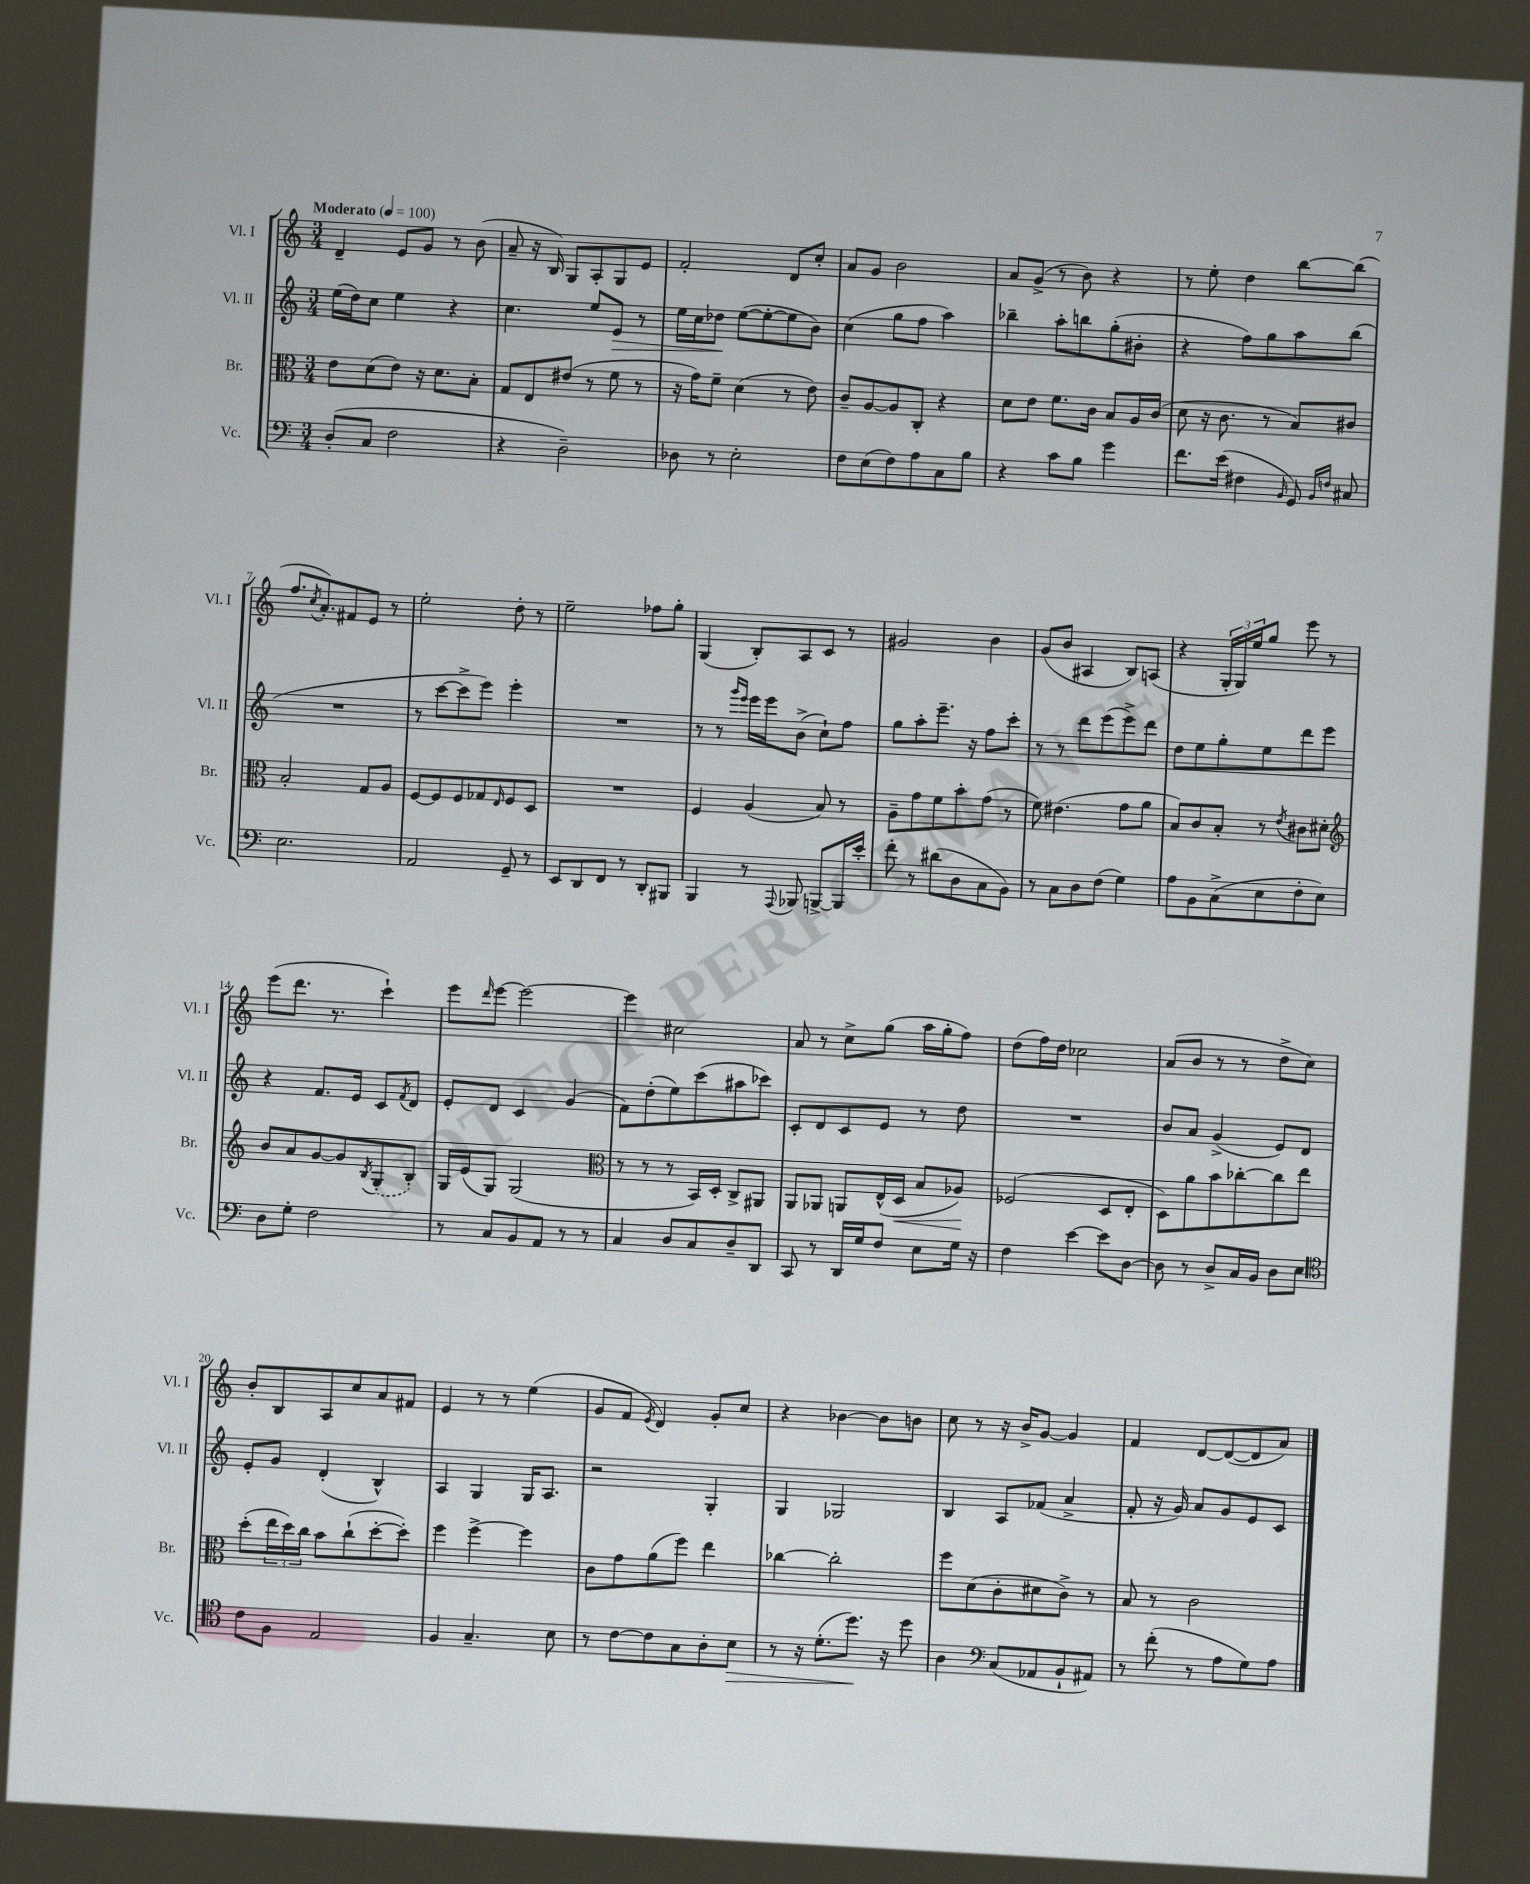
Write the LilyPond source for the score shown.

<<
\new StaffGroup <<
\new Staff = "s0" \with { instrumentName = "Vl. I" shortInstrumentName = "Vl. I" } {
    \clef treble \key c \major \numericTimeSignature \time 3/4 \tempo "Moderato" 4 = 100
    d'4-- e'8 g'8 r8 b'8( |
    a'8-- r16 b16) g8 a8-. g8 e'8 |
    f'2-. d'8 c''8-. |
    a'8 g'8 b'2 |
    a'8 g'8->( r8 b'8) r4 |
    r8 e''8-. d''4 b''8~ b''8( |
    f''8. \acciaccatura { c''8 } a'8.-.) fis'8 e'8 r8 |
    e''2-. d''8-. r8 |
    e''2-- fes''8 g''8-. |
    g4( b8-.) a8 c'8 r8 |
    gis'2 b'4 |
    g'8( b'8 ais4 b8) a8( |
    r4 \tuplet 3/2 { g16-. g16) e''16 } g''8 e'''8 r8 |
    e'''8( d'''8. r8. c'''4-!) |
    e'''8 \grace { d'''16 } e'''8~ e'''2~ |
    e'''4 cis''2 |
    a'8 r8 c''8-> g''8( a''16 g''16-. f''8) |
    d''8( f''16) d''16 ces''2 |
    a'8( b'8 r8 r8 d''8-> c''8) |
    b'8-. b8 a8 c''8 a'8 fis'8 |
    e'4 r8 r8 e''4( |
    g'8 f'8 \acciaccatura { e'8 } d'4) g'8-. c''8 |
    r4 bes'4~ bes'8 b'8 |
    c''8 r8 r16 b'16-> g'8~ g'4 |
    f'4 d'8~ d'8~( d'8 a'8) \bar "|." |
}
\new Staff = "s1" \with { instrumentName = "Vl. II" shortInstrumentName = "Vl. II" } {
    \clef treble \key c \major \numericTimeSignature \time 3/4
    e''16( d''16) c''8 e''4 r4 |
    c''4. e''8 e'8\> r8 |
    e''16 c''16 des''8\! e''8~( e''8~-. e''8 b'8) |
    c''4( g''8 f''8 a''4) |
    bes''4-- a''8-. b''8 g''8-.( bis'8-. |
    r4 f''8) g''8 a''8 b''8( |
    R2. |
    r8 c'''8~ c'''8-> e'''8) e'''4-. |
    R2. |
    r8 r8 \grace { g'''16 e'''16 } e'''16 e'''16 b'8->( c''8-!) f''8 |
    g''8 a''8-. e'''8.-- r16 f''8 c'''8-. |
    r8 r8 d'''8 e'''8( e'''8->) d'''8 |
    d''8 e''8 g''8-. e''8 d'''8 e'''8 |
    r4 f'8. e'16 c'8 \acciaccatura { f'8 } d'8 |
    e'8-. d'8 c'4 g'4( |
    f'8) d''8-.( e''8) c'''8( ais''8 ces'''8) |
    c'8-. d'8 c'8 e'8 r8 d''8 |
    R2. |
    b'8 a'8 g'4->( e'8) d'8 |
    e'8-. g'8 d'4-.( b4-^) |
    a4 g4 g16 a8. |
    r2 g4-. |
    g4 ges2 |
    b4 a8 fes'8( a'4-> |
    f'8-. r16 g'16) a'8 g'8 e'8 c'8 \bar "|." |
}
\new Staff = "s2" \with { instrumentName = "Br." shortInstrumentName = "Br." } {
    \clef alto \key c \major \numericTimeSignature \time 3/4
    e'8 d'8( e'8) r16 d'8. b8-. |
    g8 e8 eis'8( r8 f'8 r8 |
    r16 g'16) f'8-- d'4( r8 e'8) |
    c'8-- a8~ a8 c8-. r4 |
    d'8 e'8 f'8. c'16 b8 a16 c'16( |
    d'8 r16 c'8. r8 b8) cis'8 |
    b2-. g8 a8 |
    f8~ f8 f8 ges8 \grace { e16 } f8 d8 |
    R2. |
    f4 a4( b8) r8 |
    a8-- g'8 f'8 b'8-. g'8( r8 |
    f'8) eis'4.( g'8 a'8 |
    b8) c'8 b8-. r8 \acciaccatura { e'8 } cis'8 dis'8-. |
    \clef treble b'8 a'8 g'8~ g'8 \acciaccatura { b8 } \once \slurDashed g8-.( b8-.) |
    g16 e'16( g8) g2( |
    \clef alto r8 r8 r8 b,16) d16-. c8-> ais,8 |
    a,8 aes,8 a,8 e16-^( d16\< b8 aes8\!) |
    fes2( d8 e8-. |
    d8) a'8 b'8 ces''8~-. ces''8 e''8 |
    d''8-.( \tuplet 3/2 { e''16 d''16) c''16 } b'8 c''8-!( d''8~-. d''8-.) |
    f''4 f''4~-> f''4 |
    c'8 g'8 a'8( f''8) e''4 |
    ces''4~ ces''2-. |
    f''8 d'8( c'8-. dis'8 c'8->) r8 |
    b8 r8 c'2 \bar "|." |
}
\new Staff = "s3" \with { instrumentName = "Vc." shortInstrumentName = "Vc." } {
    \clef bass \key c \major \numericTimeSignature \time 3/4
    d8-.( c8 f2 |
    r4 d2--) |
    des8 r8 e2-. |
    f8 e8( f8) a8 c8 b8 |
    r4 c'8 b8 g'4 |
    f'8. e'16( fis4 \grace { b,16 } g,8) \grace { b,16 f16 } cis8 |
    e2. |
    a,2 g,8-- r8 |
    e,8 d,8 f,8 r8 d,8-. bis,,8 |
    b,,4 r8 \appoggiatura { a,,8 } bes,,8 b,,8~-> b,,16 e'16-. |
    f'8-. r8 dis'8( d8 c8 b,8) |
    r8 c8 d8 f8( g4) |
    a8 b,8 c8->( e8 f8-. e8) |
    d8 g8-. f2 |
    r8 c8 b,8 a,8 r8 r8 |
    c4 d8 c8 d8-- d,8 |
    c,8 r8 d,16 g16 f8 e8 g16 r16 |
    f4 e'4~ e'8 d8~ |
    d8 r8 d8-> c16 b,16 d8 e8 |
    \clef tenor c'8 f8 e2 |
    f4 g4.-- b8 |
    r8 c'8~ c'8 g8 a8-. b8\> |
    r8 r16 d'8.-.( d''8.\!) r16 d''8 |
    a4 \clef bass c8( aes,8 b,8-! ais,8) |
    r8 f'8-.( r8 a8 g8) a8 \bar "|." |
}
>>
>>
